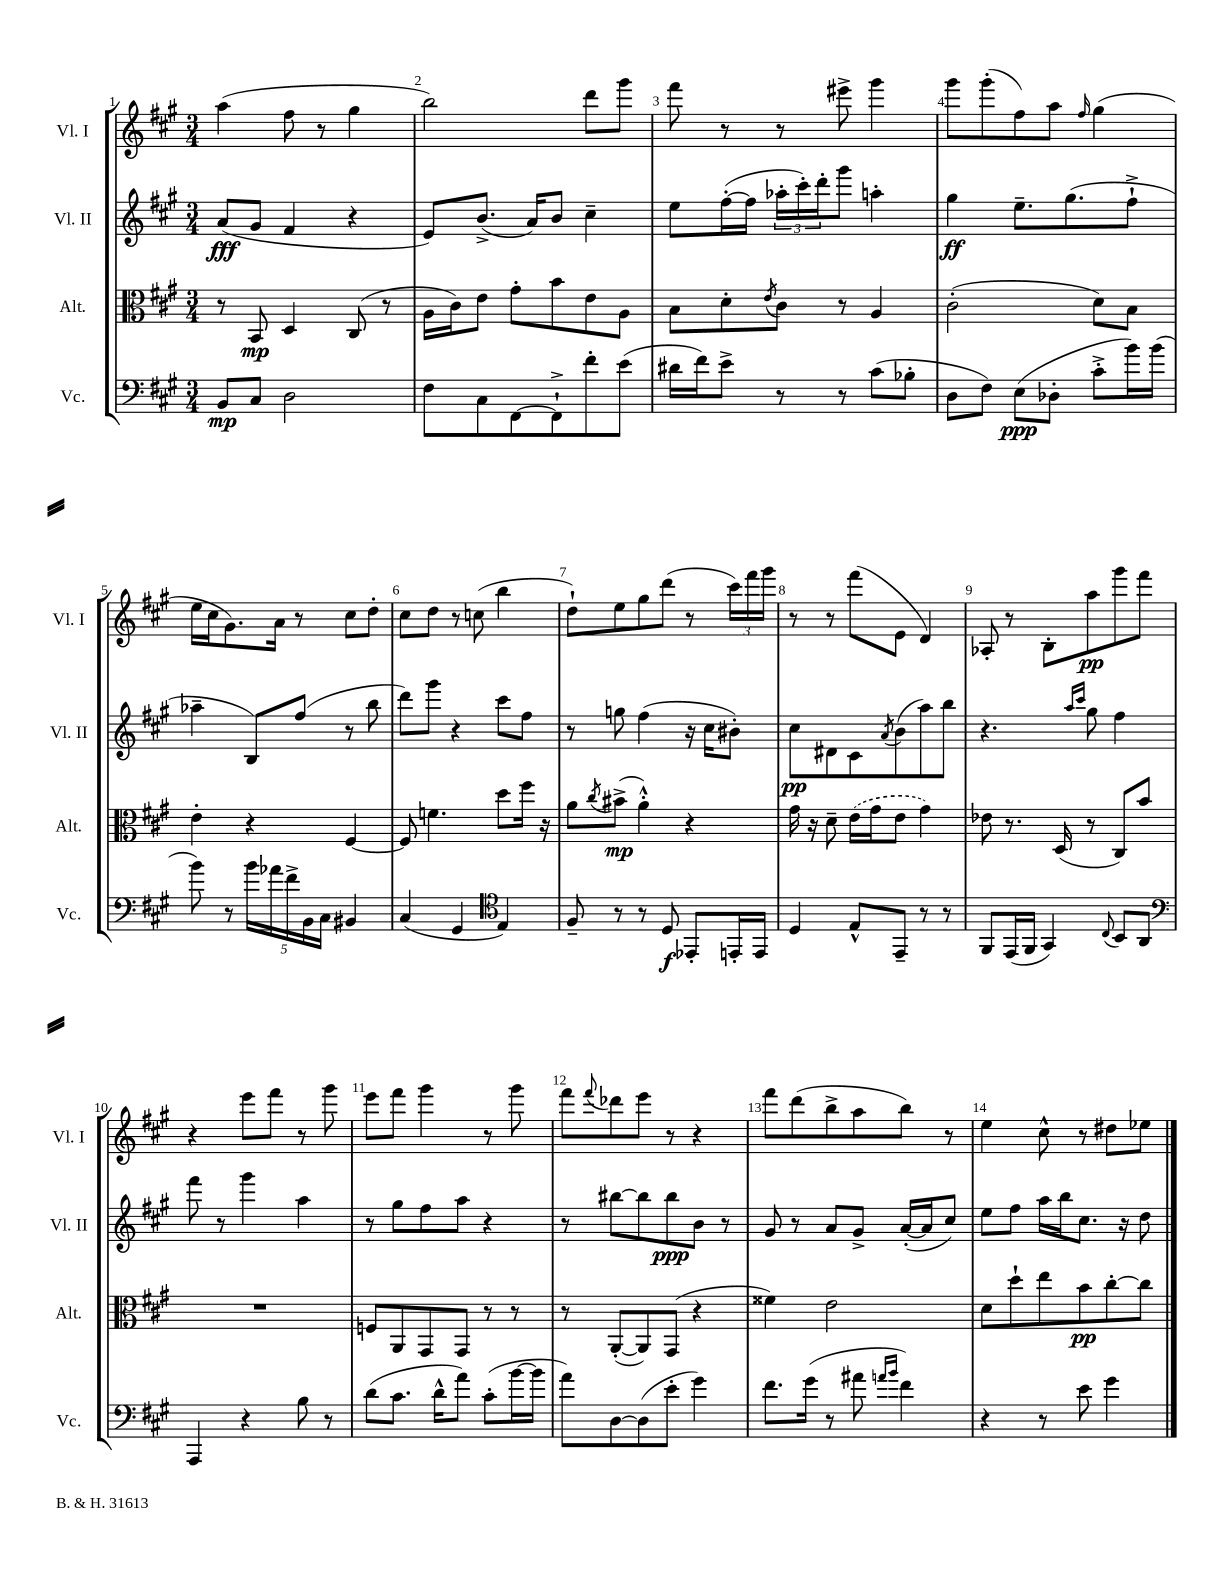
<<
\new StaffGroup <<
\new Staff = "s0" \with { instrumentName = "Vl. I" shortInstrumentName = "Vl. I" } {
    \clef treble \key a \major \numericTimeSignature \time 3/4
    a''4( fis''8 r8 gis''4 |
    b''2) d'''8 gis'''8 |
    fis'''8 r8 r8 eis'''8-> gis'''4 |
    gis'''8 gis'''8-.( fis''8) a''8 \grace { fis''16 } gis''4( |
    e''16 cis''16 gis'8.) a'16 r8 cis''8 d''8-. |
    cis''8 d''8 r8 c''8( b''4 |
    d''8-!) e''8 gis''8 d'''8( r8 \tuplet 3/2 { cis'''16) fis'''16 gis'''16 } |
    r8 r8 fis'''8( e'8 d'4) |
    aes8-. r8 b8-. a''8\pp gis'''8 fis'''8 |
    r4 e'''8 fis'''8 r8 gis'''8 |
    e'''8 fis'''8 gis'''4 r8 gis'''8 |
    fis'''8 \appoggiatura { fis'''8 } des'''8 e'''8 r8 r4 |
    fis'''8 d'''8( b''8-> a''8 b''8) r8 |
    e''4 cis''8-^ r8 dis''8 ees''8 \bar "|." |
}
\new Staff = "s1" \with { instrumentName = "Vl. II" shortInstrumentName = "Vl. II" } {
    \clef treble \key a \major \numericTimeSignature \time 3/4
    a'8\fff( gis'8 fis'4 r4 |
    e'8) b'8.->( a'16) b'8 cis''4-- |
    e''8 fis''16~-.( fis''16 \tuplet 3/2 { aes''16-. cis'''16-.) d'''16-. } gis'''8 a''4-. |
    gis''4\ff e''8.-- gis''8.( fis''8-!-> |
    aes''4-- b8) fis''8( r8 b''8 |
    d'''8) gis'''8 r4 cis'''8 fis''8 |
    r8 g''8 fis''4( r16 cis''16 bis'8-.) |
    cis''8\pp dis'8 cis'8 \acciaccatura { a'8 } b'8( a''8) b''8 |
    r4. \grace { a''16 cis'''16 } gis''8 fis''4 |
    fis'''8 r8 gis'''4 a''4 |
    r8 gis''8 fis''8 a''8 r4 |
    r8 bis''8~ bis''8 bis''8\ppp b'8 r8 |
    gis'8 r8 a'8 gis'8-> a'16~-.( a'16 cis''8) |
    e''8 fis''8 a''16 b''16 cis''8. r16 d''8 \bar "|." |
}
\new Staff = "s2" \with { instrumentName = "Alt." shortInstrumentName = "Alt." } {
    \clef alto \key a \major \numericTimeSignature \time 3/4
    r8 b,8\mp d4 cis8( r8 |
    a16 cis'16) e'8 gis'8-. b'8 e'8 a8 |
    b8 d'8-. \acciaccatura { e'8 } cis'8 r8 a4 |
    cis'2-.( d'8) b8 |
    e'4-. r4 fis4~ |
    fis8 f'4. d''8 fis''16 r16 |
    a'8 \acciaccatura { cis''8 } bis'8->\mp( a'4-.-^) r4 |
    gis'16 r16 d'8-- \once \slurDashed e'16( gis'16 e'8 gis'4) |
    ees'8 r8. d16( r8 cis8) b'8 |
    R2. |
    f8 a,8 gis,8 gis,8 r8 r8 |
    r8 a,8~-.( a,8) gis,8( r4 |
    fisis'4) e'2 |
    d'8 d''8-! e''8 b'8\pp cis''8~-. cis''8 \bar "|." |
}
\new Staff = "s3" \with { instrumentName = "Vc." shortInstrumentName = "Vc." } {
    \clef bass \key a \major \numericTimeSignature \time 3/4
    b,8\mp cis8 d2 |
    fis8 cis8 fis,8~ fis,8-!-> fis'8-. e'8( |
    dis'16 fis'16) e'8-> r8 r8 cis'8( bes8-. |
    d8 fis8) e8\ppp( des8-. cis'8-.-> b'16) b'16( |
    b'8) r8 \tuplet 5/4 { b'16 aes'16 fis'16-> b,16 cis16 } bis,4 |
    cis4( gis,4 \clef tenor e4) |
    fis8-- r8 r8 d8\f ees,8-. e,16-. e,16 |
    d4 e8-^ e,8-- r8 r8 |
    fis,8 e,16( fis,16 gis,4) \appoggiatura { cis8 } b,8 a,8 |
    \clef bass a,,4 r4 b8 r8 |
    d'8( cis'8. d'16-^ a'8) cis'8-.( b'16~ b'16 |
    a'8) d8~ d8( e'8-. gis'4) |
    fis'8. gis'16( r8 ais'8 \grace { a'16 b'16 } fis'4) |
    r4 r8 e'8 gis'4 \bar "|." |
}
>>
>>
\layout { \context { \Score \override BarNumber.break-visibility = ##(#f #t #t) barNumberVisibility = #all-bar-numbers-visible } }
